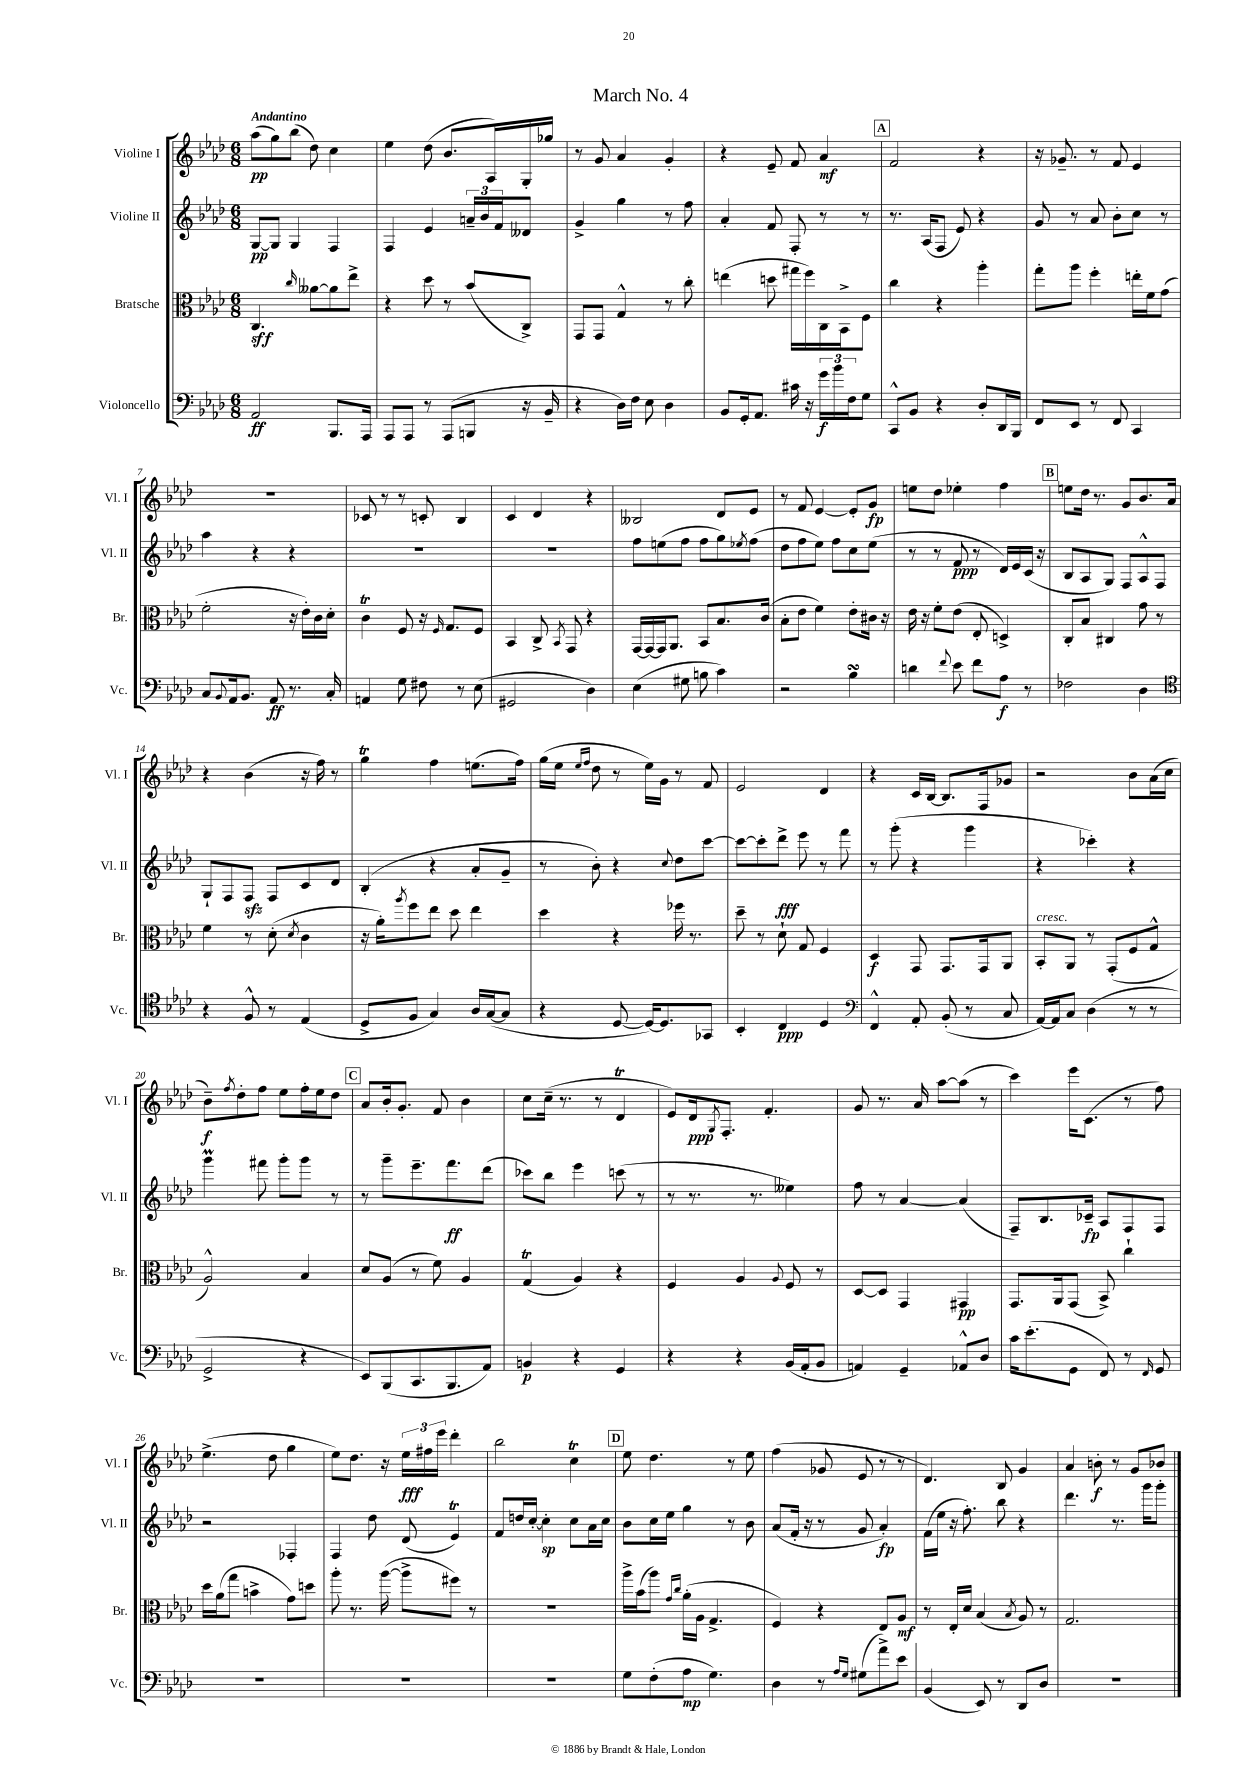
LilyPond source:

\header { title = "March No. 4" }
<<
\new StaffGroup <<
\new Staff = "s0" \with { instrumentName = "Violine I" shortInstrumentName = "Vl. I" } {
    \clef treble \key aes \major \numericTimeSignature \time 6/8 \tempo "Andantino"
    aes''8\pp( g''8) bes''8( des''8) c''4 |
    ees''4 des''8( bes'8. aes16) g16-. ges''16 |
    r8 g'8 aes'4 g'4-. |
    r4 ees'8-- f'8 aes'4\mf |
    \mark \markup { \box "A" } f'2 r4 |
    r16 ges'8.-- r8 f'8 ees'4 |
    R2. |
    ces'8 r8 r8 c'8-. bes4 |
    c'4 des'4 r4 |
    beses2 des'8 ees'8 |
    r8 f'8 ees'4~ ees'8-. g'8\fp |
    e''8 des''8 ees''4-. f''4 |
    \mark \markup { \box "B" } e''8 des''16 r8. g'8 bes'8. aes'16 |
    r4 bes'4( r16 f''16) r8 |
    g''4\trill f''4 e''8.( f''16) |
    g''16( ees''16 \grace { ees''16 f''16 } des''8 r8 ees''16) g'16 r8 f'8 |
    ees'2 des'4 |
    r4 c'16 bes16~ bes8. f16 ges'8 |
    r2 bes'8 aes'16( c''16 |
    bes'8--\f) \acciaccatura { f''8 } des''8-. f''8 ees''8 f''16-. ees''16 des''8 |
    \mark \markup { \box "C" } aes'8 bes'16-. g'8.-. f'8 bes'4 |
    c''8 c''16--( r8. r8 des'4\trill |
    ees'8) des'16\ppp \acciaccatura { g8 } f8.-. f'4.-. |
    g'8 r8. aes'16 aes''8~ aes''8( r8 |
    c'''4) ees'''16 c'8.( r8 f''8) |
    ees''4.->( des''8 g''4 |
    ees''8) des''8. r16 \tuplet 3/2 { ees''16\fff fis''16 ees'''16 } des'''4-. |
    bes''2 c''4\trill |
    \mark \markup { \box "D" } ees''8 des''4. r8 ees''8 |
    f''4( ges'8 ees'8 r8 r8 |
    des'4.) bes8 g'4 |
    aes'4 b'8-.\f r8 g'8 bes'8 \bar "|." |
}
\new Staff = "s1" \with { instrumentName = "Violine II" shortInstrumentName = "Vl. II" } {
    \clef treble \key aes \major \numericTimeSignature \time 6/8
    g8~\pp g8 g4 f4 |
    f4 ees'4 \tuplet 3/2 { a'16-- bes'16 f'16 } deses'8 |
    g'4-> g''4 r8 f''8 |
    aes'4-. f'8 f8-. r8 r8 |
    \mark \markup { \box "A" } r8. aes16( f8 ees'8) r4 |
    g'8 r8 aes'8 bes'8-. c''8 r8 |
    aes''4 r4 r4 |
    R2. |
    R2. |
    f''8 e''8( f''8 f''8 g''8) \acciaccatura { ees''8 } f''8( |
    des''8 f''8 ees''8) f''8 c''8 ees''8( |
    r8 r8 f'8\ppp r8 des'16) ees'16 c'16( r16 |
    \mark \markup { \box "B" } bes8 aes8 g8) f8 aes8-^ f8 |
    g8-! f8 f8\sfz f8 c'8 des'8 |
    bes4-.( r4 aes'8-. g'8-- |
    r8 bes'8-.) r4 \appoggiatura { c''8 } des''8 c'''8~ |
    c'''8~ c'''8-. des'''8->\fff ees'''8 r8 f'''8 |
    r8 g'''8-.( r4 g'''4 |
    r4 ces'''4-.) r4 |
    g'''4\prall fis'''8 g'''8-. g'''8 r8 |
    \mark \markup { \box "C" } r8 g'''8-- ees'''8.-- f'''8.\ff des'''8( |
    ces'''8) bes''8 ees'''4 c'''8( r8 |
    r8 r8. r8. eeses''4) |
    f''8 r8 aes'4~ aes'4( |
    f8--) bes8. ces'16--\fp aes8 f8 f8 |
    r2 fes4-. |
    f4 des''8 des'8( ees'4\trill) |
    f'8 d''16 c''16~-. c''4-.\sp c''8 aes'16 c''16 |
    \mark \markup { \box "D" } bes'8 c''16 ees''16 g''4 r8 bes'8 |
    aes'8( f'16-. r16 r8 g'8 aes'4-.\fp) |
    f'16( ees''16 r16 f''8.-.) bes''8 r4 |
    des'''4. r8. g'''16 g'''8-. \bar "|." |
}
\new Staff = "s2" \with { instrumentName = "Bratsche" shortInstrumentName = "Br." } {
    \clef alto \key aes \major \numericTimeSignature \time 6/8
    c4.\sff \grace { c''16 } aeses'8~ aeses'8 ees''8-> |
    r4 des''8 r8 bes'8( c8->) |
    g,8 g,8 g4-^ r8 c''8-. |
    e''4( d''8 gis''16 f''16) c16 bes,16-> f8 |
    \mark \markup { \box "A" } c''4 r4 aes''4-. |
    g''8-. aes''8 f''4-. e''16-. f'16 g'8( |
    f'2-. r16 ees'16-.) c'16 des'16-. |
    c'4\trill f8 r16 \grace { f16 } g8. f8 |
    bes,4 c8-> \acciaccatura { bes,8 } g,8 r4 |
    g,16~ g,16~ g,16 aes,8. bes,8 bes8. c'16( |
    bes8-. ees'8 f'4) ees'8-. cis'16 r16 |
    ees'16 r16 f'8-. ees'8( ees8-. d4->) |
    \mark \markup { \box "B" } c8-. bes8 cis4 g'8 r8 |
    f'4 r8 des'8-.( \acciaccatura { des'8 } c'4 |
    r16 aes'16-.) \acciaccatura { aes''8 } f''8 ees''8 des''8 ees''4 |
    des''4 r4 fes''16 r8. |
    des''8-- r8 des'8-! g8 f4 |
    des4\f g,8 g,8. g,16 aes,8 |
    bes,8-.^\markup { \italic "cresc." } aes,8 r8 g,8-.( f8 g8-^ |
    aes2-^) bes4 |
    \mark \markup { \box "C" } des'8 aes8( r8 f'8) aes4 |
    g4\trill( aes4) r4 |
    f4 aes4 \appoggiatura { aes8 } f8 r8 |
    des8~ des8 g,4 gis,4\pp |
    g,8. aes,16 g,8( bes,8->) c''4-! |
    des''16 aes'16( g''8 b'4-> g'8) d''8 |
    aes''8-. r8. aes''16~( aes''8-> fis''8) r8 |
    R2. |
    \mark \markup { \box "D" } aes''16-> bes'16( aes''8) \grace { g'16 c''16 } aes'16-.( aes16 g4.-> |
    f4) r4 ees8 aes8\mf |
    r8 ees16-. des'16 bes4( \acciaccatura { bes8 } aes8) r8 |
    g2. \bar "|." |
}
\new Staff = "s3" \with { instrumentName = "Violoncello" shortInstrumentName = "Vc." } {
    \clef bass \key aes \major \numericTimeSignature \time 6/8
    aes,2\ff bes,,8. aes,,16 |
    aes,,8 aes,,8 r8 aes,,8( b,,8 r16 bes,16-- |
    r4 des16) f16 ees8 des4 |
    bes,8 g,16-. aes,8. cis'16 r16 \tuplet 3/2 { g'16\f bes'16 f16 } g8 |
    \mark \markup { \box "A" } c,8-^ bes,8 r4 des8-. des,16 bes,,16 |
    f,8 ees,8 r8 f,8 c,4 |
    c8 \appoggiatura { bes,8 } aes,16 bes,8. aes,8\ff r8. c16-. |
    a,4 g8 fis8 r8 ees8( |
    gis,2 des4) |
    ees4( gis8 b8 c'4) |
    r2 bes4\turn |
    d'4 \appoggiatura { f'8 } ees'8 f'8 aes8\f r8 |
    \mark \markup { \box "B" } fes2 des4 |
    \clef tenor r4 f8-^ r8 ees4( |
    des8-> f8 g4) aes16 g16~( g8 |
    r4 des8~ des16~) des8. ges,8 |
    bes,4-. c4\ppp des4 |
    \clef bass f,4-^ aes,8-. bes,8-.( r8 c8 |
    aes,16~) aes,16 c8 des4( r8 r8 |
    g,2-> r4 |
    \mark \markup { \box "C" } ees,8) bes,,8( c,8. bes,,8. aes,8) |
    b,4\p r4 g,4 |
    r4 r4 bes,16( aes,16-. bes,8 |
    a,4) g,4-- aes,8-^ des8 |
    c'16 ees'8.-.( g,8 f,8) r8 \grace { f,16 } g,8 |
    R2. |
    R2. |
    R2. |
    \mark \markup { \box "D" } g8 f8-.( aes8\mp g4.) |
    des4 r8 \grace { aes16 g16 } gis8( aes'8->) ees'8 |
    bes,4( ees,8) r8 des,8 des8 |
    R2. \bar "|." |
}
>>
>>
